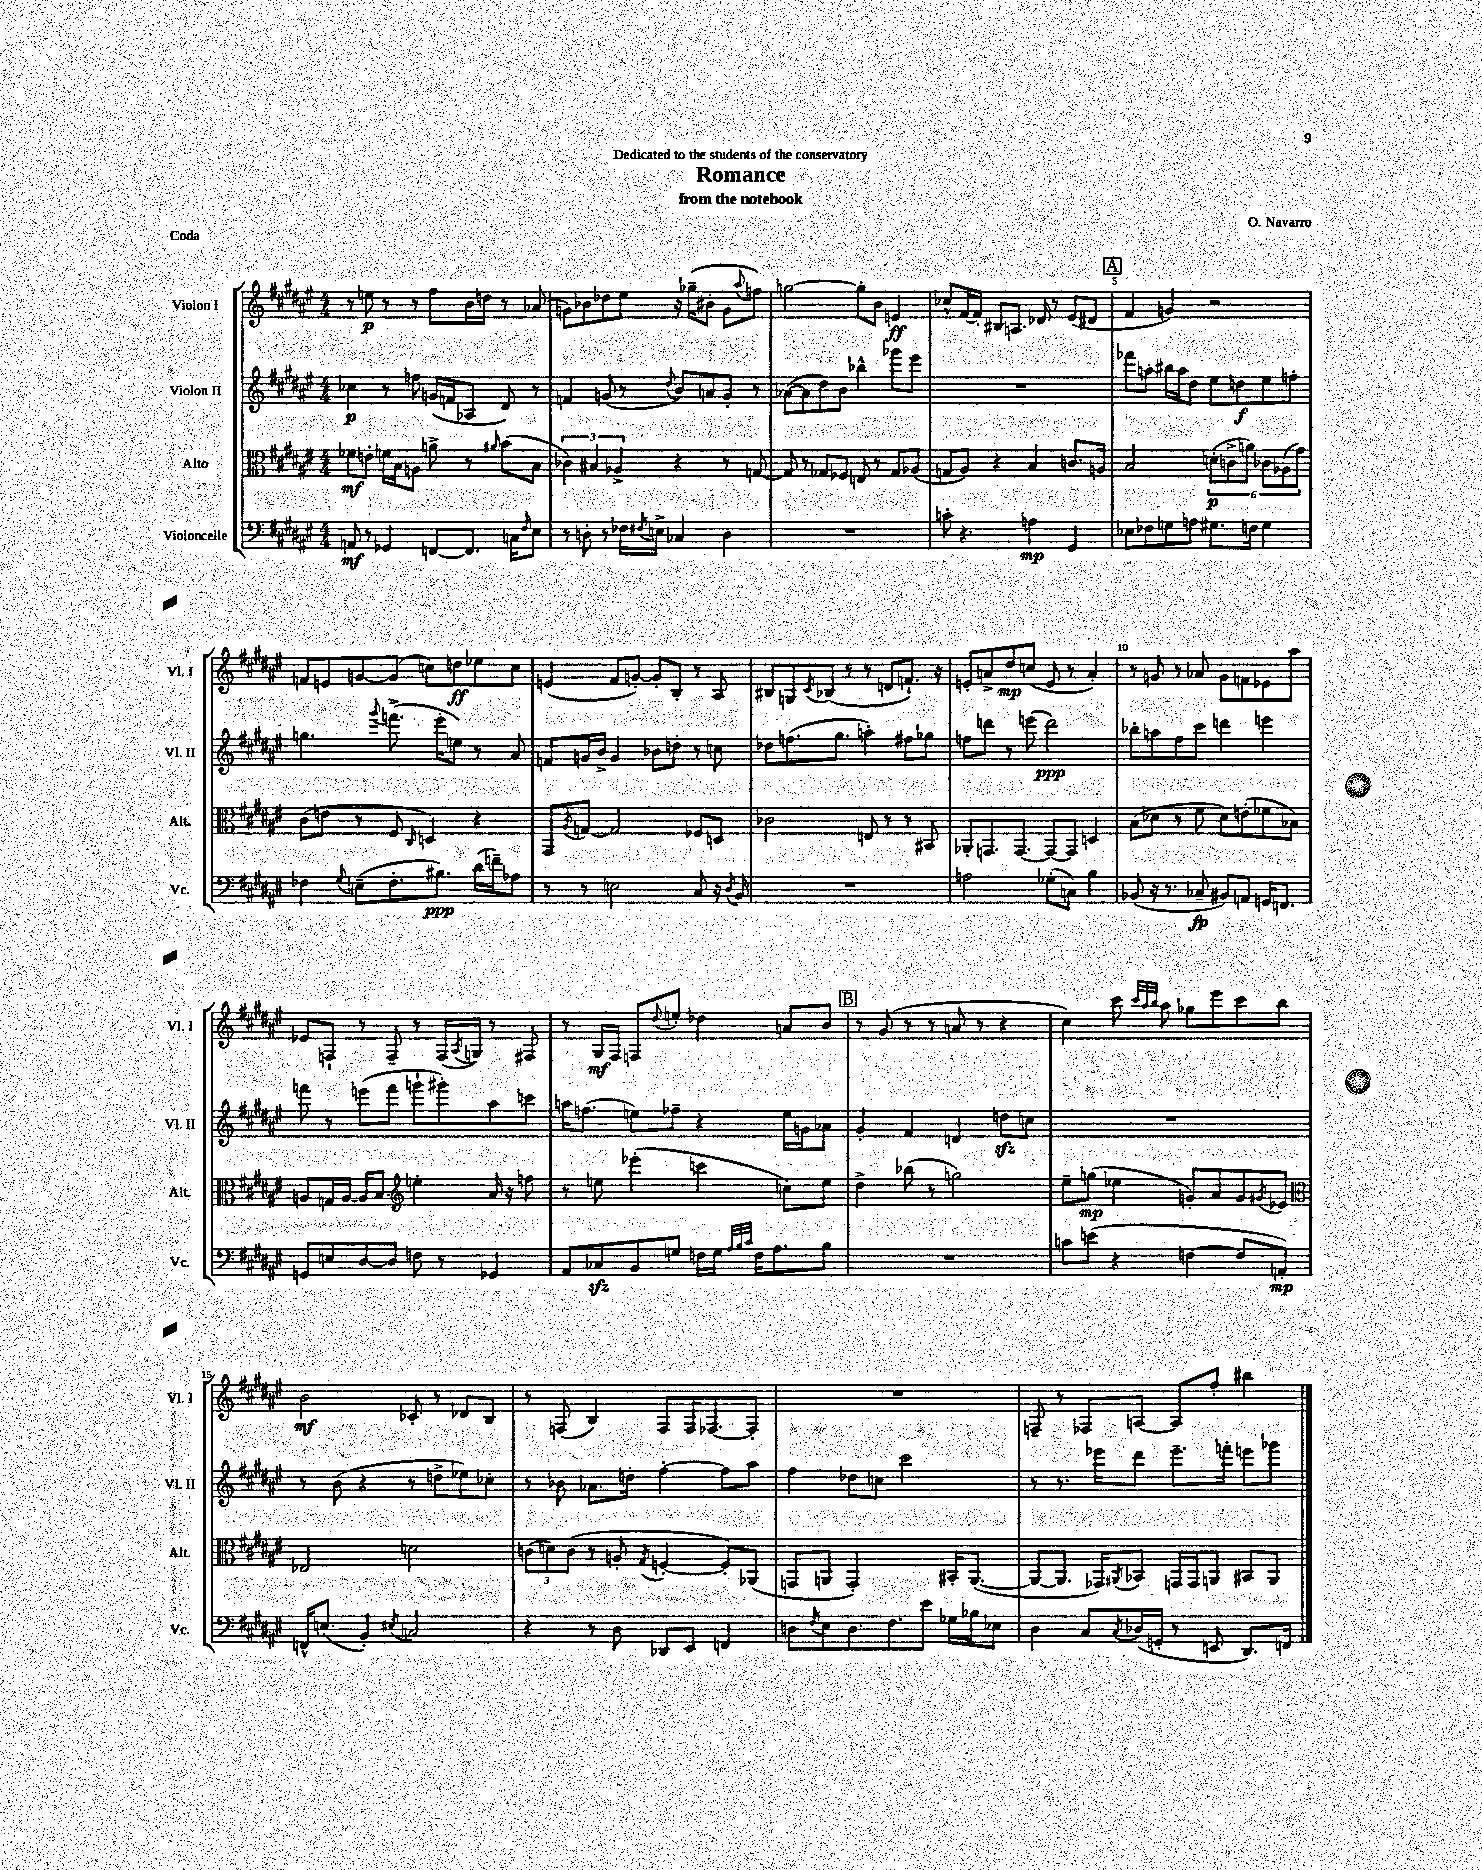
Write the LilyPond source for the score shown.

\header { title = "Romance" composer = "O. Navarro" subtitle = "from the notebook" dedication = "Dedicated to the students of the conservatory" piece = "Coda" }
<<
\new StaffGroup <<
\new Staff = "s0" \with { instrumentName = "Violon I" shortInstrumentName = "Vl. I" } {
    \clef treble \key fis \major \numericTimeSignature \time 4/4
    r8 e''8\p r8 r8 fis''8 b'16 d''16 r8 aes'8( |
    g'8) bes'8 des''8 eis''8 r16 ges''16--( bis'8-. g'8 \appoggiatura { ais''8 } f''8) |
    g''2~ g''8-. b'8 e'4\ff |
    ces''8-^ fis'16~ fis'16-. bis8 a8. des'16 r8 eis'8( dis'8 |
    \mark \markup { \box "A" } fis'4 g'4) r2 |
    f'8 e'8 g'8~ g'8( c''8) d''8\ff ees''8 c''8 |
    e'4( fis'8 g'8~-.) g'8-. b8-. r8 ais8 |
    bis8 g8 \acciaccatura { cis'8 } bes8( r8 r8 d'8 f'8.-!) r16 |
    e'8-. a'8-> dis''8\mp c''8( e'8 r8 a'4-.) |
    r8 g'8 r8 aes'8 g'8 f'8 ees'8 ais''8 |
    ees'8 f8-! r8 f8-- r8 f16( \acciaccatura { ais8 } g16) r8 fis8 |
    r8 gis16\mf fis16 f8 \appoggiatura { dis''8 } e''8-. des''4 a'8 b'8 |
    \mark \markup { \box "B" } r8 gis'8( r8 r8 a'8 r8 r4 |
    cis''4) cis'''8 \grace { cis'''32 ais''32 b''32 } ais''8 ges''8 eis'''8 cis'''8 b''8 |
    b'2\mf ces'8-. r8 des'8 b8 |
    r8 f8( b4) f8 f16 fes8.~ fes8-. |
    R1 |
    f8-- r8 fes8 a8~ a8 fis''8-. bis''4 \bar "|." |
}
\new Staff = "s1" \with { instrumentName = "Violon II" shortInstrumentName = "Vl. II" } {
    \clef treble \key fis \major \numericTimeSignature \time 4/4
    ces''4\p r8 f''8 g'16( f'16 aes8 dis'8) r8 |
    f'4 g'8( r8 \appoggiatura { dis''8 } b'8) a'8 g'8-. r8 |
    aes'8~( aes'8 dis''8) b'8 bes''4-^ ges'''8 eis'''8 |
    R1 |
    \mark \markup { \box "A" } fes'''8 a''8-. bis''16 a''16 dis''8 eis''8 d''8\f eis''8 f''8-. |
    g''4. \appoggiatura { gis'''8 } f'''8.->( eis'''16-. e''8) r8 ais'8 |
    f'8 g'16 b'16-> g'4 bes'8 d''8-. r8 c''8 |
    des''8 f''8.( gis''8. a''4-.) fis''8 ges''8 |
    f''8 d'''8 r8 e'''8( d'''2\ppp) |
    bes''8-. a''8 fis''8 cis'''8 d'''4 e'''4 |
    f'''8 r8 e'''8( f'''8 g'''8-! gis'''8-.) ais''8 c'''8 |
    a''16 f''8.( e''8) fes''8-- r4 e''16 g'16 aes'8 |
    \mark \markup { \box "B" } gis'4-. fis'4 d'4 d''8\sfz c''8 |
    R1 |
    r8 b'8( r4 r8 d''8-> ees''8) ces''8-. |
    r8 bes'8 aes'8. d''16-. fis''4~-. fis''8 ais''8 |
    fis''4 des''8 c''8 cis'''2 |
    r8 r8. ees'''16 dis'''8 ees'''8.-- f'''16-. e'''8 ges'''8 \bar "|." |
}
\new Staff = "s2" \with { instrumentName = "Alto" shortInstrumentName = "Alt." } {
    \clef alto \key fis \major \numericTimeSignature \time 4/4
    fes'8\mf e'8-. f'16 b16 a8 a'8-> r8 \grace { ais'16 } b'8( b8 |
    \tuplet 3/2 { ces'4) bis4 aes4-> } r4 r8 g8~ |
    g8 r8 ges8 fes8 e8 r8 ges8 aes8( |
    g8 ais8) r4 b4 c'8. a16 |
    \mark \markup { \box "A" } b2 \tuplet 6/4 { d'8-.\p( c'8-> a'8) ces'8 aes8( gis'8) } |
    cis'8( e'8 r8 fis8 \grace { cis16 } d4) r4 |
    gis,8 \acciaccatura { ais8 } g8~ g2 fes8 d8 |
    ces'2 e8 r8 r8 bis,8 |
    aes,8-. g,8. g,8.~ g,8~ g,8 d4 |
    b8( des'8 r8 fis'8 des'8) e'8-.( fes'8 bes8) |
    a8 g16 a16~ a16 b8. \clef treble e''4-. ais'16 r16 f''8 |
    r8 e''8 ees'''4-.( c'''4 c''8) e''8 |
    \mark \markup { \box "B" } dis''4-> bes''8( r8 g''2) |
    eis''8-- g''8\mp( ees''4 g'8-.) ais'8 g'8 \acciaccatura { gis'8 } ees'8 |
    \clef alto ees2 d'2 |
    \tuplet 3/2 { c'8( d'8) c'8( } r8 a8-. \acciaccatura { gis8 } f4~-. f8-.) aes,8( |
    g,8 a,8 g,2-.) bis,16-. a,8.~( |
    a,8~ a,8. ges,16) \acciaccatura { ais,8 } bes,8 g,16 g,16 a,8 bis,8 a,8 \bar "|." |
}
\new Staff = "s3" \with { instrumentName = "Violoncelle" shortInstrumentName = "Vc." } {
    \clef bass \key fis \major \numericTimeSignature \time 4/4
    a,8\mf r8 ges,4 f,8~ f,8. c16 \grace { fis16 } eis8 |
    r8 d8-. r8 fes16 \acciaccatura { fis8 } e16-> ces4 d4 |
    R1 |
    c'8-. r4. a4\mp gis,4 |
    \mark \markup { \box "A" } ees8 fes8 g8 a8 gis8. f16 gis4 |
    fes4 \appoggiatura { gis8 } e8--( fes8.-. bis8.\ppp) dis'16( f'16--) aes8 |
    r8 r8 e2 cis8 r16 \acciaccatura { dis8 } b,16 |
    R1 |
    a2 ges8-.( c8) b4 |
    bes,8( r16 r8. ces8--\fp bis,8) a,8 g,16 f,8. |
    g,8 e8 dis8~ dis8 f8 r8 ges,4 |
    ais,8 ces8\sfz b,8 g8 f16 g16 \grace { ais32 b32 cis'32 } f16 ais8. b8 |
    \mark \markup { \box "B" } R1 |
    c'8 e'8( r4 f4~ f8 a,8-.\mp) |
    f,16-^ e8.( b,4-.) \acciaccatura { eis8 } c2 |
    r4 r8 dis8 des,8 eis,8 f,4 |
    d8 \acciaccatura { fis8 } eis8 d8. fis8. eis'8 ges16 bes16 ees8 |
    dis4 cis8 \acciaccatura { cis8 } des16( g,16-. r8 e,8 dis,8.) f,16 \bar "|." |
}
>>
>>
\layout { \context { \Score \override BarNumber.break-visibility = ##(#f #t #t) barNumberVisibility = #(every-nth-bar-number-visible 5) } }
